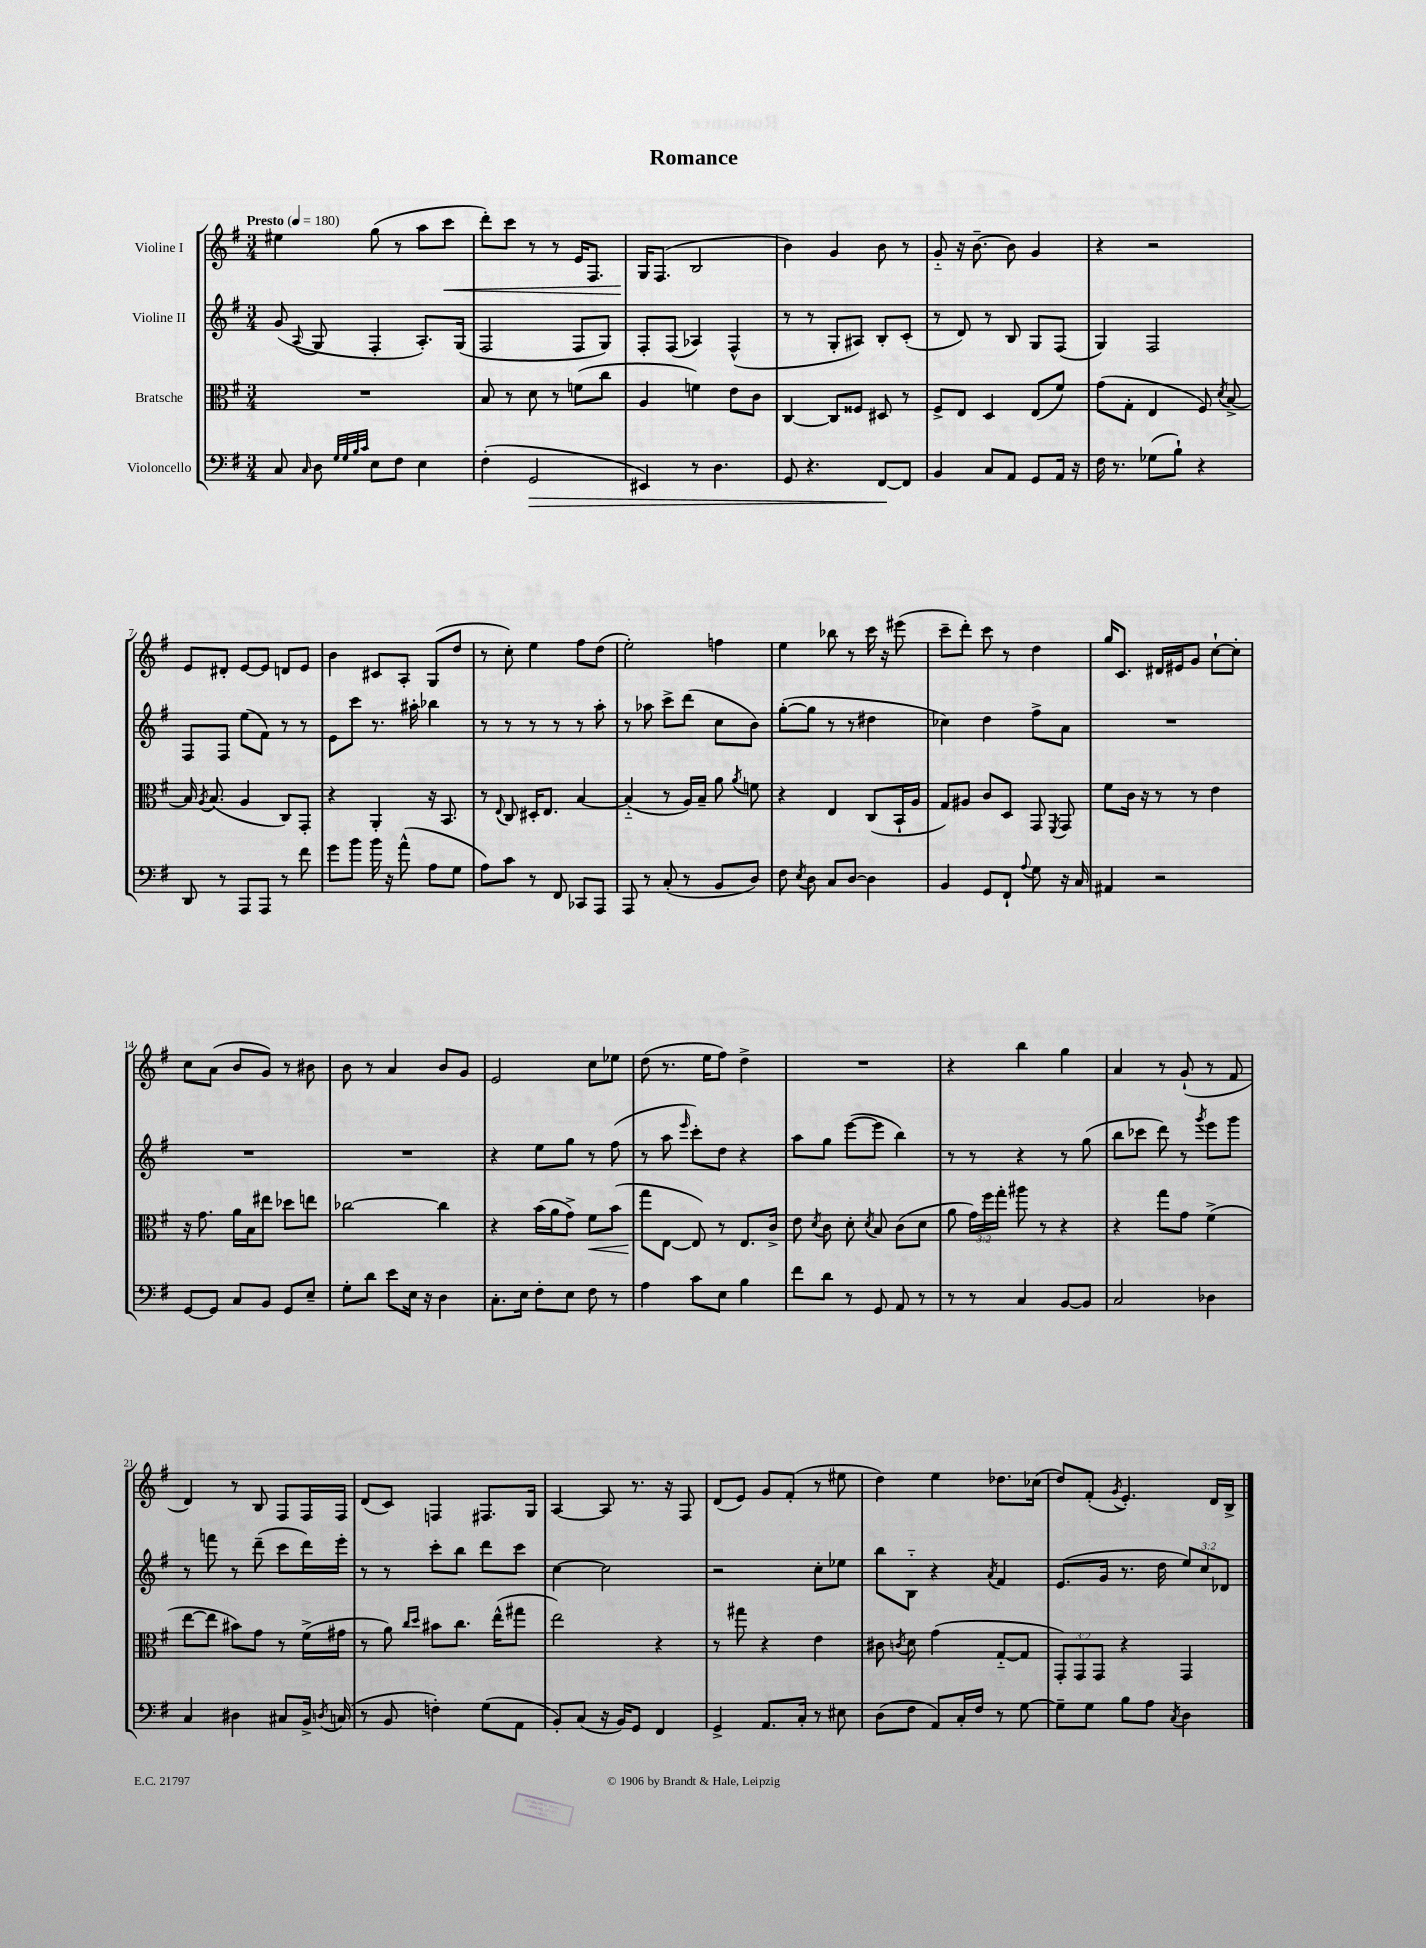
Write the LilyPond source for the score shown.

\header { title = "Romance" }
<<
\new StaffGroup <<
\new Staff = "s0" \with { instrumentName = "Violine I" } {
    \clef treble \key g \major \numericTimeSignature \time 3/4 \tempo "Presto" 4 = 180
    \autoBeamOff eis''4 g''8( r8 a''8[ c'''8]\< |
    d'''8[-.) c'''8] r8 r8 e'16[ fis8.] |
    g16[\! fis8.]( b2 |
    b'4) g'4 b'8 r8 |
    g'8-_ r16 b'8.~-- b'8 g'4 |
    r4 r2 |
    e'8[ dis'8]-. e'8[~ e'8] d'8[ e'8] |
    b'4 cis'8[ a8]-. g8[( d''8] |
    r8 c''8-.) e''4 fis''8[ d''8]( |
    e''2-.) f''4 |
    e''4 bes''8 r8 c'''16 r16 eis'''8( |
    c'''8[-- d'''8]-.) c'''8 r8 d''4 |
    g''16[ c'8.] dis'16[ eis'16 g'8] c''8[~-! c''8]-. |
    c''8[ a'8]( b'8[ g'8]) r8 bis'8 |
    b'8 r8 a'4 b'8[ g'8] |
    e'2 c''8[ ees''8] |
    d''8( r8. e''16[ fis''8]) d''4-> |
    R2. |
    r4 b''4 g''4 |
    a'4 r8 g'8-!( r8 fis'8 |
    d'4) r8 b8 fis8[ fis16 fis16] |
    d'8[( c'8]) f4 fis8.[ g16] |
    a4~ a8 r8. r16 fis8 |
    d'8[( e'8]) g'8[ fis'8]-.( r8 eis''8 |
    d''4) e''4 des''8.[ ces''16]( |
    d''8[) fis'8]-.( \acciaccatura { g'8 } e'4.-.) d'16[ b16]-> \bar "|." |
}
\new Staff = "s1" \with { instrumentName = "Violine II" } {
    \clef treble \key g \major \numericTimeSignature \time 3/4 \override Staff.TupletNumber.text = #tuplet-number::calc-fraction-text
    \autoBeamOff g'8( \appoggiatura { a8 } g8 fis4-. a8.[-.) g16]( |
    fis2 fis8[ g8]) |
    fis8[-. fis8]( aes4) fis4-^( |
    r8 r8 g8[-. ais8]) b8[-. c'8]-.( |
    r8 d'8) r8 b8 g8[ fis8]( |
    g4) fis2 |
    fis8[ fis8] e''8[( fis'8]) r8 r8 |
    e'8[ c'''8] r8. ais''16-. bes''4 |
    r8 r8 r8 r8 r8 a''8-. |
    r8 aes''8 c'''8[-> d'''8]( c''8[ b'8]) |
    g''8[~-.( g''8] r8 r8 dis''4 |
    ces''4) d''4 fis''8[-> a'8] |
    R2. |
    R2. |
    R2. |
    r4 e''8[ g''8] r8 fis''8( |
    r8 a''8 \grace { e'''16 } c'''8[-.) d''8] r4 |
    a''8[ g''8] e'''8[~( e'''8] b''4) |
    r8 r8 r4 r8 g''8( |
    b''8[ ces'''8] d'''8) r8 \acciaccatura { g'''8 } e'''8[ g'''8] |
    r8 f'''8 r8 d'''8--( c'''8[ d'''16) e'''16]-. |
    r8 r8 c'''8[-. b''8] d'''8[ c'''8] |
    c''4~ c''2 |
    r2 c''8[-. ees''8] |
    b''8[ b8]-_ r4 \acciaccatura { a'8 } fis'4 |
    e'8.[( g'16] r8. d''16 \tuplet 3/2 { e''8[) c''8 des'8] } \bar "|." |
}
\new Staff = "s2" \with { instrumentName = "Bratsche" } {
    \clef alto \key g \major \numericTimeSignature \time 3/4 \override Staff.TupletNumber.text = #tuplet-number::calc-fraction-text
    \autoBeamOff R2. |
    b8 r8 d'8 r8 f'8[( c''8] |
    a4 f'4) e'8[ c'8] |
    c4~ c8[ fisis8] dis8 r8 |
    fis8[-> e8] d4 e8[( fis'8]) |
    g'8[( g8]-. e4 fis8) \acciaccatura { d'8 } b8~-> |
    b16 \acciaccatura { a8 } b8.( a4 c8[) g,8]-. |
    r4 a,4-. r16 b,8. |
    r8 \appoggiatura { e8 } c8 dis16[-. e8.] b4~ |
    b4-_( r8 a16[) b16]-- a'8 \acciaccatura { a'8 } f'8 |
    r4 e4 c8[( b,16-! a16] |
    g8[) ais8] c'8[ d8] g,8 \acciaccatura { fis,8 } g,8 |
    fis'8[ c'16] r16 r8 r8 e'4 |
    r16 g'8. a'16[ b16 eis''8] des''8[ e''8] |
    ces''2~ ces''4 |
    r4 b'16[( a'16 g'8]->) fis'8[\< b'8]( |
    g''8[\! e8]~ e8) r8 e8.[ c'16]-> |
    e'8 \acciaccatura { d'8 } c'8 d'8-. \acciaccatura { d'8 } b8 c'8[( d'8] |
    a'8 \tuplet 3/2 { g'16[) fis''16 g''16]-. } ais''8 r8 r4 |
    r4 g''8[ g'8] fis'4->( |
    e''8[~ e''8] bis'8[) g'8] r8 fis'16[->( gis'16] |
    r8 a'8) \grace { c''16[ d''16] } bis'8[ c''8.] e''16[-^( gis''8] |
    e''2) r4 |
    r8 gis''8 r4 e'4 |
    cis'8 \acciaccatura { c'8 } d'8 g'4( g8[~-_ g8] |
    \tuplet 3/2 { g,8[-.) g,8 g,8] } r4 g,4 \bar "|." |
}
\new Staff = "s3" \with { instrumentName = "Violoncello" } {
    \clef bass \key g \major \numericTimeSignature \time 3/4
    \autoBeamOff c8 \grace { c16 } d8 \grace { g32[ g32 b32 c'32] } e8[ fis8] e4 |
    fis4-.( g,2\> |
    eis,4) r8 d4. |
    g,8 r4. fis,8[~\! fis,8] |
    b,4 c8[ a,8] g,8[ a,16] r16 |
    fis16 r8. ges8[( b8]-!) r4 |
    d,8 r8 a,,8[ a,,8] r8 fis'8 |
    g'8[ b'8] b'16 r16 a'8-^( a8[ g8] |
    a8[) c'8] r8 fis,8 ces,8[ a,,8] |
    a,,8 r8 c8-.( r8 b,8[ d8]) |
    fis8 \acciaccatura { e8 } d8 c8[ d8]~ d4 |
    b,4 g,8[ fis,8]-! \appoggiatura { a8 } g8 r16 c16 |
    ais,4 r2 |
    g,8[~ g,8] c8[ b,8] g,8[ e8]-- |
    g8[-. d'8] e'8[ e16] r16 d4 |
    c8.[-. e16] fis8[-. e8] fis8 r8 |
    a4 c'8[ e8] b4 |
    fis'8[ d'8] r8 g,8 a,8 r8 |
    r8 r8 c4 b,8[~ b,8] |
    c2 des4 |
    c4 dis4 cis8[ b,16]-> \acciaccatura { d8 } c16( |
    r8 b,8 f4-.) g8[( a,8] |
    b,8[-.) c8]( r16 b,16[) g,8] fis,4 |
    g,4-> a,8.[ c16]-. r8 eis8 |
    d8[( fis8] a,8[) c16-. fis16] r8 g8~ |
    g8[-- g8] b8[ a8] \acciaccatura { c8 } d4 \bar "|." |
}
>>
>>
